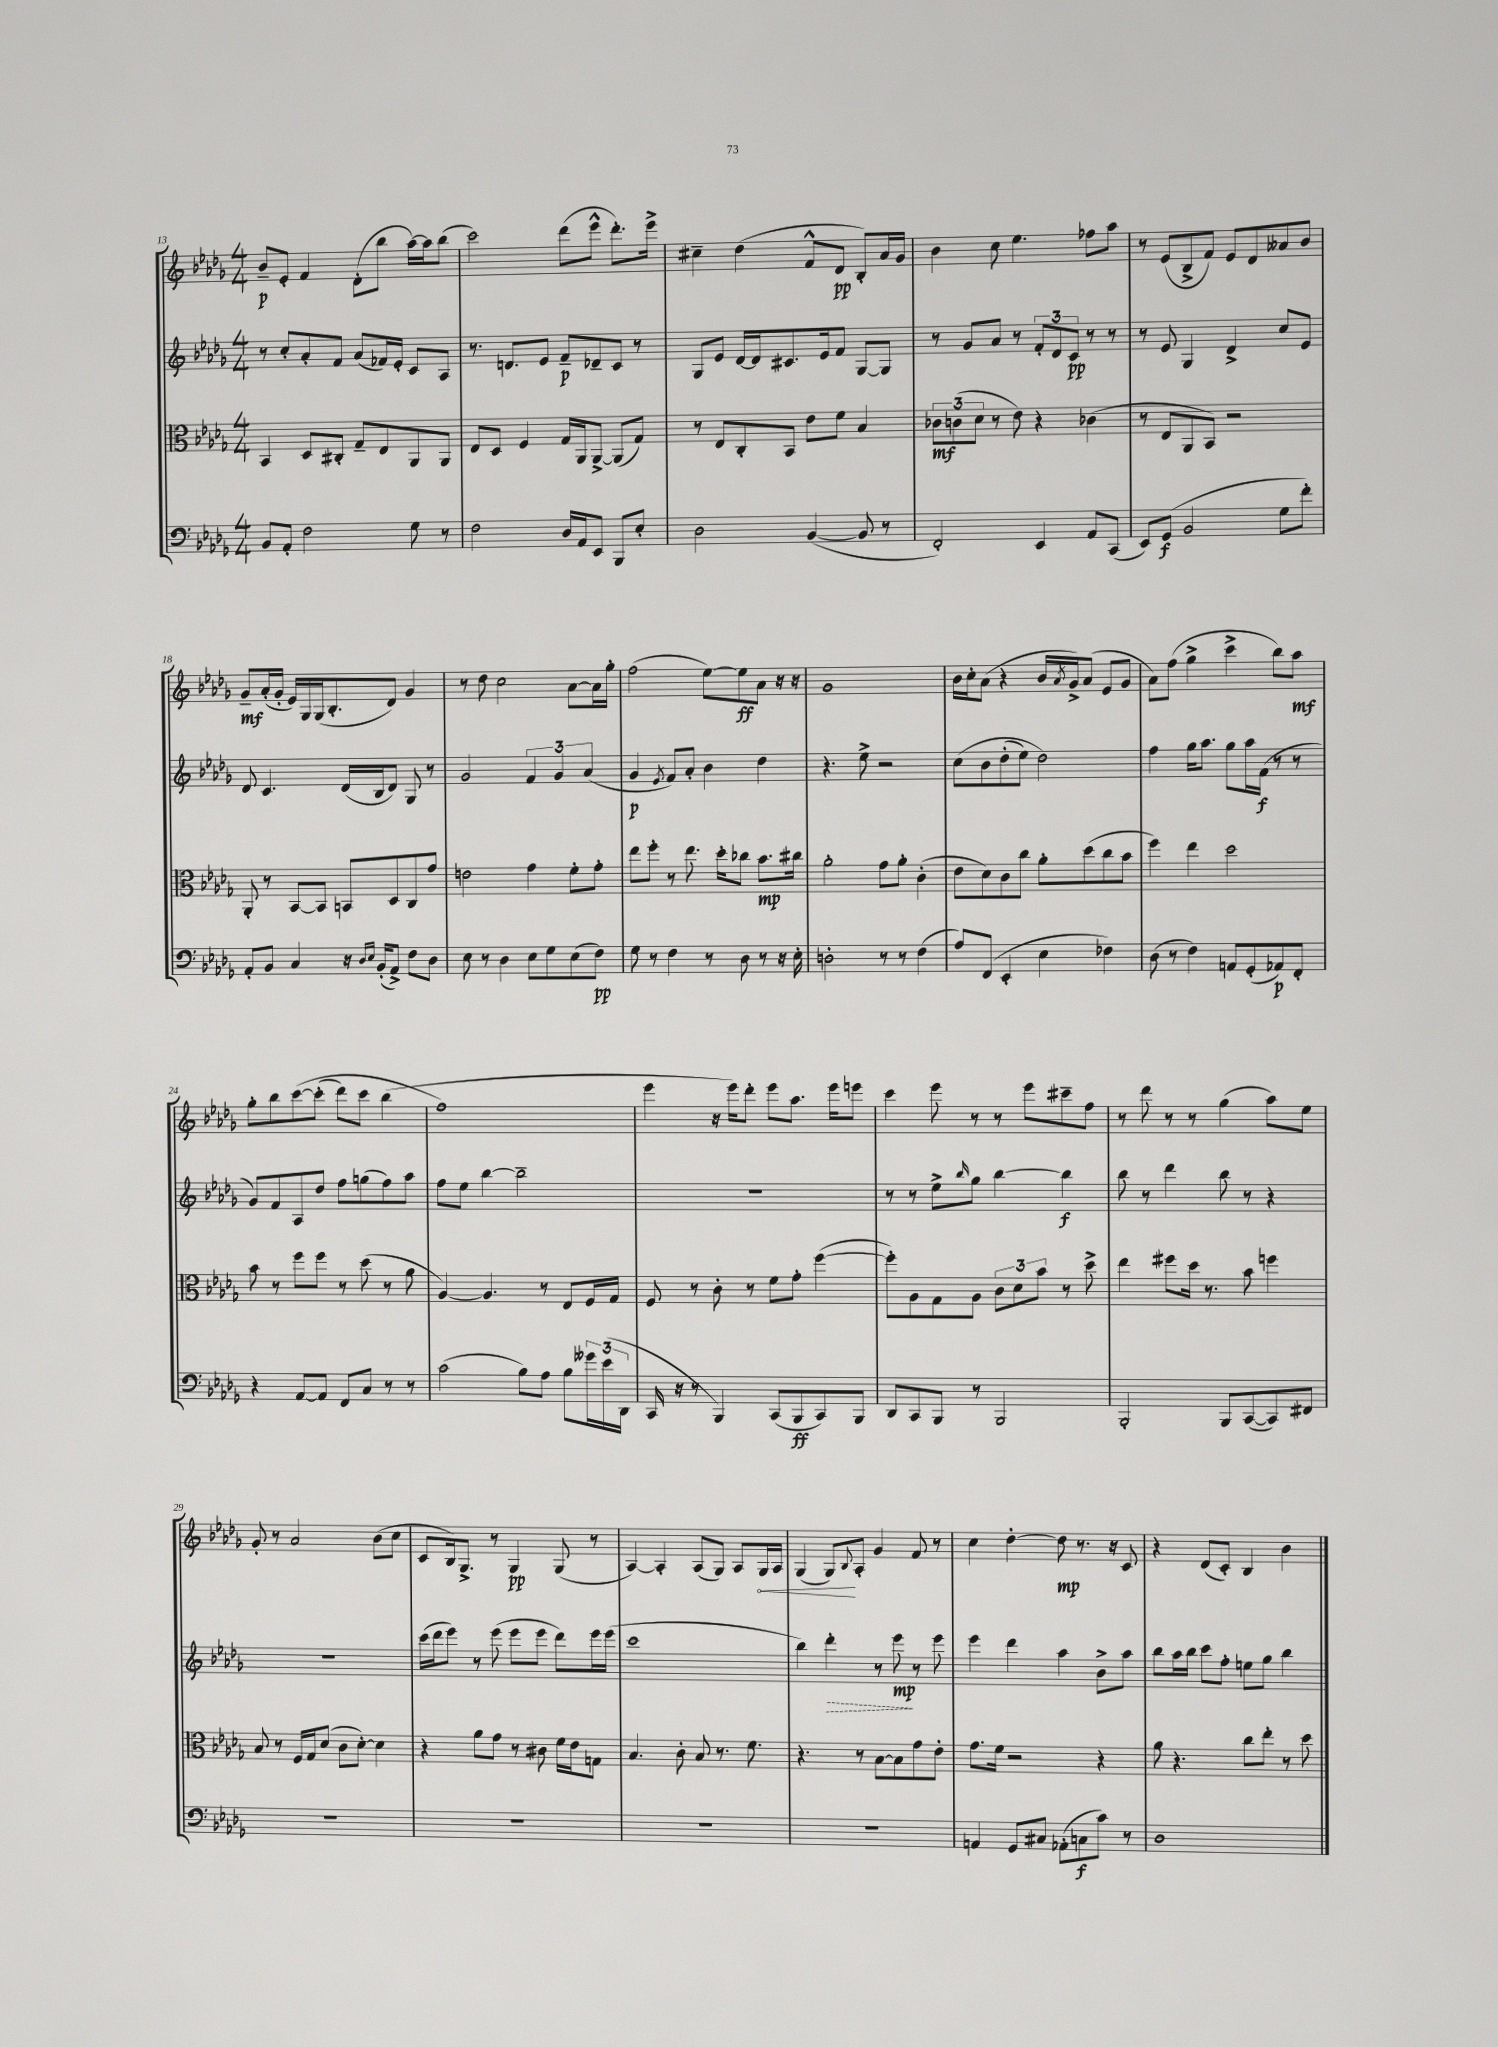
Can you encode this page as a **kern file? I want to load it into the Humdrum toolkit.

**kern	**kern	**kern	**kern
*staff4	*staff3	*staff2	*staff1
*clefF4	*clefC3	*clefG2	*clefG2
*k[b-e-a-d-g-]	*k[b-e-a-d-g-]	*k[b-e-a-d-g-]	*k[b-e-a-d-g-]
*M4/4	*M4/4	*M4/4	*M4/4
8BB-	4BB-	8r	8b-~
8AA-'	.	8cc'	8e-'
2F	8D-	8a-'	4f
.	8C#'	8f	.
.	8G-~	(8a-	(8d-'
.	8E-	16f-)	8bb-
.	.	16e-'	.
8G-	8AA-	8c	[16aa-)
.	.	.	16aa-]
8r	8AA-	8A-	(8bb-
=	=	=	=
2F	8E-	8.r	2ccc)
.	8D-	.	.
.	.	8.d	.
.	4F	.	.
.	.	8e-	.
16D-	16G-	8f~	(8ddd-
16AA-	16AA-	.	.
8EE-	[8AA-^	8d-~	8eee-^^
8BBB-	(8AA-]	8c	8.ddd-')
8E-'	8G-)	8r	.
.	.	.	16eee-^
=	=	=	=
2D-	8r	8G-	4cc#~
.	8E-	8e-	.
.	8C'	[16d-	(4dd-
.	.	16d-]	.
.	8BB-	8.c#	.
([4BB-	8e-	.	8f^^
.	.	16e-	.
.	8f	8f	8d-
8BB-]	4B-	[8G-	8B-')
8r	.	8G-]	16a-
.	.	.	16g-
=	=	=	=
2FF')	12c-	8r	4b-
.	(12c	.	.
.	.	8g-	.
.	12d-	.	.
.	8r	8a-	8cc
.	8e-)	8r	4.ee-
4EE-	4r	12f'	.
.	.	12d-	.
.	.	12c	.
8AA-	(4c-	8r	8ff-
(8CC	.	8r	8aa-
=	=	=	=
8EE-)	8r	8r	8r
(8GG-	8E-	8e-	(8e-
2BB-	8AA-	4G-	8B-^
.	8BB-)	.	8f)
.	2r	4d-^	8e-
.	.	.	8d-
8G-	.	8cc	8a--
8f')	.	8e-	8b-
=	=	=	=
8AA-'	8AA-'	8d-	8g-~
8BB-	8r	4.c	(16a-'
.	.	.	16g-'
4C	[8BB-	.	16e-)
.	.	.	16G-
.	8BB-]	.	(16G-
.	.	.	8.B-'
16r	8BB	(16d-	.
16qqD-	.	.	.
16qqE-	.	.	.
(16BB-'	.	16B-	.
8AA-^)	8D-	8d-)	8d-)
8F	8C	8G-	4g-
8D-	8g-	8r	.
=	=	=	=
8E-	2e	2g-	8r
8r	.	.	8dd-
4D-	.	.	2cc
8E-	4g-	6f	.
8G-	.	.	.
.	.	6g-	.
(8E-	8f'	.	[8a-
.	.	(6a-	.
8F)	8g-'	.	16a-]
.	.	.	16gg-'
=	=	=	=
8G-	8ee-	4g-	(2ff
8r	8ff'	.	.
.	.	8qe-	.
4F	8r	8f)	.
.	8.ee-	8a-'	.
8r	.	4b-	[8ee-)
.	16dd-'	.	.
8D-	8cc-	.	8ee-]
8r	8.b-	4dd-	8a-
16r	.	.	16r
16E-'	16cc#	.	16r
=	=	=	=
2D'	2a-'	4.r	1g-
.	.	8ee-^	.
8r	8g-	2r	.
8r	8a-'	.	.
(4F	(4c'	.	.
=	=	=	=
8A-)	8e-	&(8cc	16b-
.	.	.	16cc'
(8FF	8d-)	8b-	(8a-
4EE-'	8c	(8dd-'	4r
.	8cc	8ee-)	.
4E-	8a-'	2dd-&)	16b-
.	.	.	8qa-
.	.	.	16g-^)
.	(8dd-	.	(8a-
4F-)	8cc	.	8e-
.	8b-	.	8g-
=	=	=	=
(8D-	4ff)	4ff	8a-)
8r	.	.	(8ff
4F)	4ee-	16gg-	4gg-^
.	.	8.aa-	.
8AA	2dd-	8gg-	4ccc^
(8GG-'	.	16aa-	.
.	.	(16f	.
8AA-)	.	8r	8bb-)
8FF'	.	8r	8aa-
=	=	=	=
4r	8b-	8g-)	8gg-'
.	8r	8f	8bb-
[8AA-	8ff	8A-	&([8ccc
8AA-]	8ff	8dd-	(8ccc']
8FF	8r	8ff	8ddd-)
8C	(8dd-	(8gg	8ccc
8r	8r	8ff)	(4bb-
8r	8a-	8aa-	.
=	=	=	=
(2c	[4A-)	8ff	1ff&)
.	.	8ee-	.
.	4.A-]	[4bb-	.
8B-)	.	2bb-~]	.
8A-	8r	.	.
8B-	8E-	.	.
24g--	16F	.	.
(24e-	.	.	.
.	16G-	.	.
24DD-	.	.	.
=	=	=	=
16CC	8F	1r	4eee-
16r	.	.	.
8r	8r	.	.
4BBB-)	8c'	.	16r
.	.	.	16eee-)
.	8r	.	8ddd-'
(8CC	8f	.	8eee-
8BBB-	8g-'	.	8.aa-
8CC)	([4ff	.	.
.	.	.	16eee-
8BBB-	.	.	8eee
=	=	=	=
8DD-	8ff'])	8r	4ccc
8CC	8A-	8r	.
8BBB-	8G-	8ee-^	8eee-
.	.	16qqbb-	.
8r	8A-	8gg-	8r
2BBB-	12c	[4bb-	8r
.	12d-	.	.
.	.	.	8eee-
.	12b-	.	.
.	8r	4bb-]	8ccc#~
.	8dd-^	.	8ff
=	=	=	=
2BBB-'	4ee-	8bb-	8r
.	.	8r	8ddd-
.	8ff#	4ddd-	8r
.	16dd-	.	8r
.	8.r	.	.
8BBB-	.	8bb-	(4gg-
([8CC	8b-	8r	.
8CC])	4ff	4r	8aa-)
8FF#	.	.	8ee-
=	=	=	=
1r	8B-	1r	8g-'
.	8r	.	8r
.	16F	.	2a-
.	16G-	.	.
.	(8d-	.	.
.	8c	.	.
.	[8d-')	.	.
.	4d-]	.	(8b-
.	.	.	8cc
=	=	=	=
1r	4r	(16ccc	8c
.	.	16ddd-	.
.	.	8eee-)	16B-)
.	.	.	8.G-^
.	8a-	8r	.
.	8g-	(8eee-	8r
.	8r	8eee-	4G-
.	8c#	8eee-	.
.	16f	8ddd-)	(8G-
.	16e-	.	.
.	8G	16eee-	8r
.	.	(16eee-	.
=	=	=	=
1r	4.B-	1ccc	[4A-)
.	.	.	4A-']
.	8c'	.	.
.	8B-	.	(8A-
.	8.r	.	8G-)
.	.	.	8A-
.	8.f	.	.
.	.	.	16G-
.	.	.	16A-
=	=	=	=
1r	4.r	4bb-)	(4G-
.	.	4ddd-'	8G-)
.	.	.	8qqB-
.	8r	.	8A-'
.	[8B-	8r	4g-
.	8B-]	8eee-	.
.	8g-	8r	8f
.	8e-'	8eee-	8r
=	=	=	=
4AA	8.g-	4eee-	4cc
.	16f	.	.
8GG-	2r	4ddd-	[4dd-'
8C#	.	.	.
(8AA-'	.	4aa-	8dd-]
8C	.	.	8.r
8c)	4r	8b-^	.
.	.	.	16r
8r	.	8aa-	8c
=	=	=	=
1D-	8a-	8bb-	4r
.	4.r	16aa-	.
.	.	16bb-	.
.	.	8ccc	(8d-
.	.	8ff'	8c')
.	8cc	8ee	4B-
.	8ee-'	8gg-	.
.	8r	4bb-	4b-
.	8dd-	.	.
==	==	==	==
*-	*-	*-	*-
